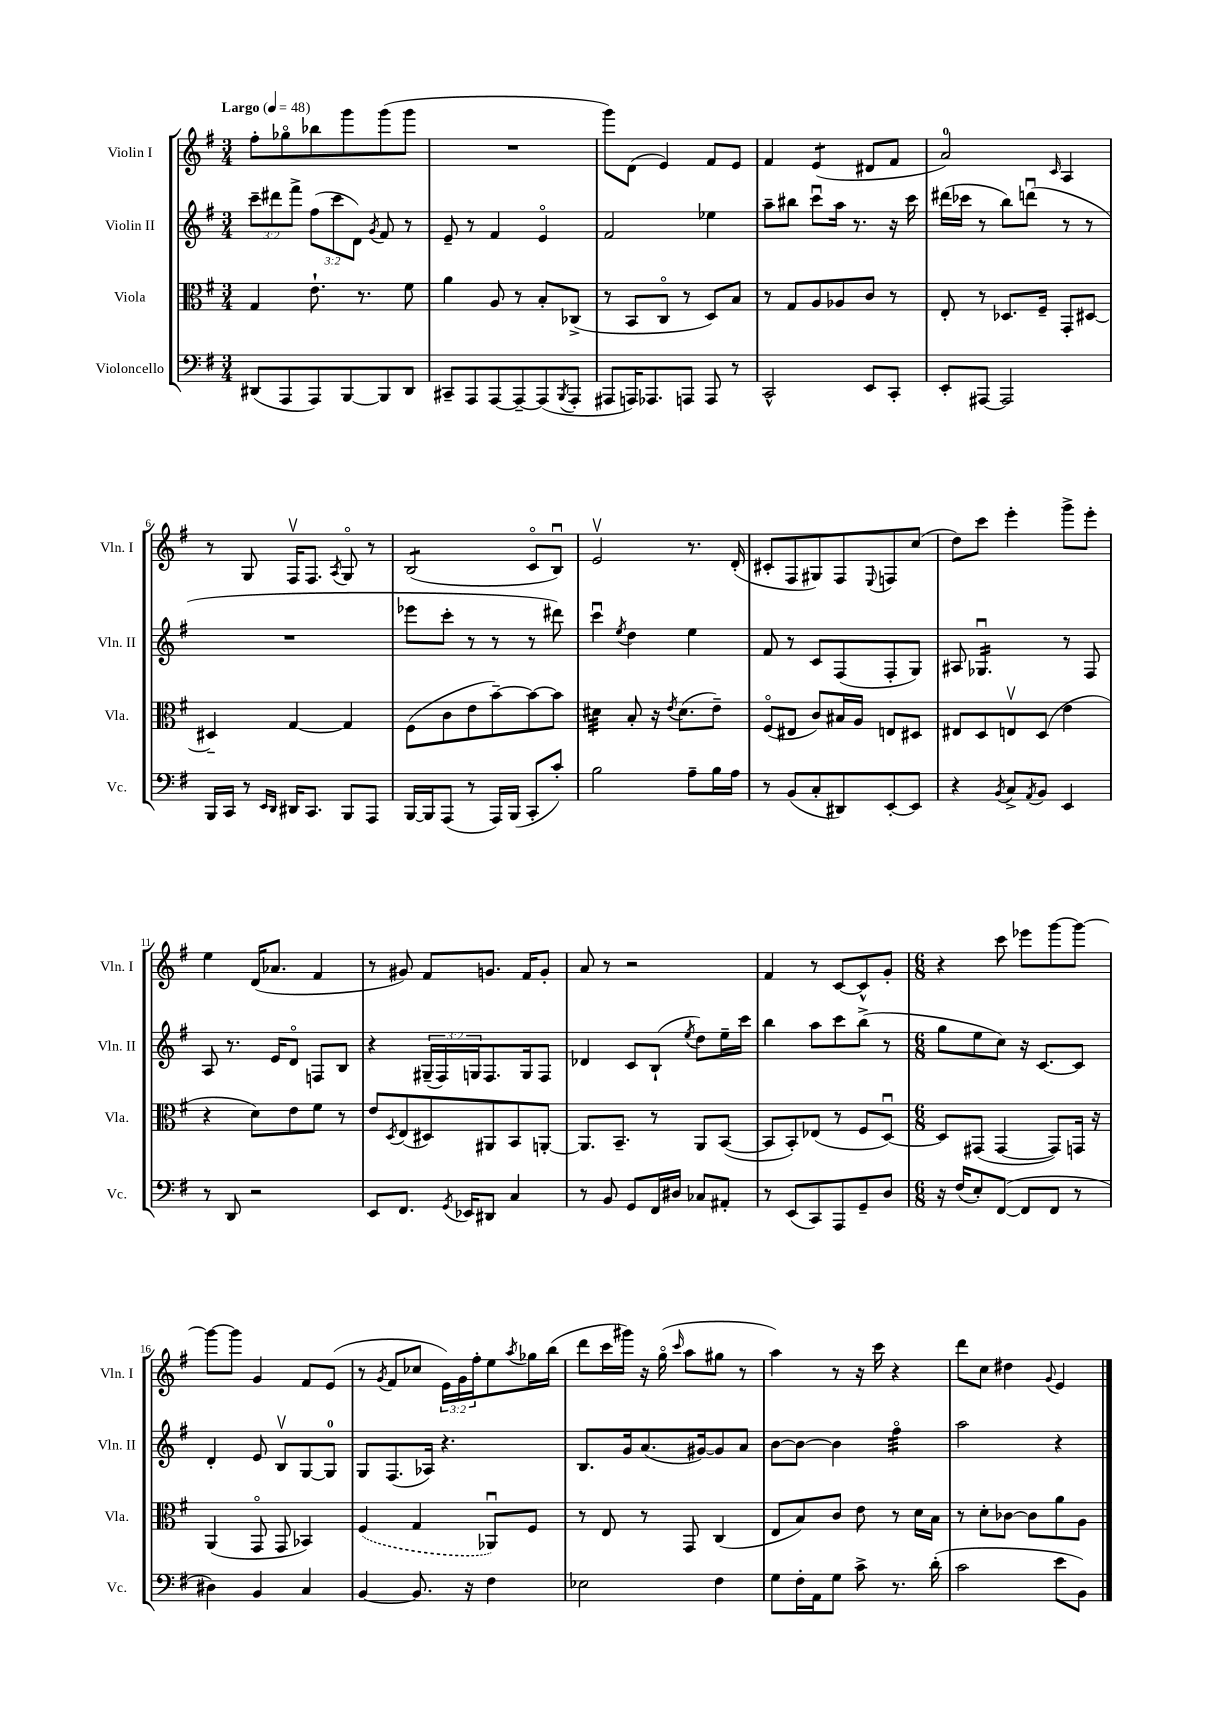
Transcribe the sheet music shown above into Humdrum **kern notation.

**kern	**kern	**kern	**kern
*staff4	*staff3	*staff2	*staff1
*clefF4	*clefC3	*clefG2	*clefG2
*k[f#]	*k[f#]	*k[f#]	*k[f#]
*M3/4	*M3/4	*M3/4	*M3/4
*MM48	*MM48	*MM48	*MM48
(8DD#	4G	12ccc~	8ff#'
.	.	12ddd#	.
8AAA	.	.	8gg-o
.	.	12fff#^	.
8AAA)	8.e`	(12ff#	8bb-
.	.	12ccc	.
[8BBB	.	.	8ggg
.	.	12d)	.
.	8.r	.	.
.	.	8qg	.
8BBB]	.	8f#	(8ggg
8DD#	8f#	8r	8ggg
=	=	=	=
8CC#~	4a	8e~	2.r
8AAA	.	8r	.
[8AAA	8A	4f#	.
8AAA~_	8r	.	.
(8AAA]	8B'	4eo	.
8qBBB	.	.	.
8AAA'	(8C-^	.	.
=	=	=	=
8AAA#	8r	2f#	8ggg)
16AAA)	8BB	.	(8d
8.AAA-	.	.	.
.	8Co	.	4e)
8AAA	8r	.	.
8AAA	8D)	4ee-	8f#
8r	8B	.	8e
=	=	=	=
2CC^^	8r	8aa~	4f#
.	8G	8bb#	.
.	8A	8cccu	(4e
.	8A-	16aa	.
.	.	8.r	.
8EE	8c	.	8d#
8CC'	8r	16r	8f#
.	.	16ccc	.
=	=	=	=
8EE'	8E'	(16ddd#	2a)
.	.	16ccc-	.
[8AAA#	8r	8r	.
2AAA#]	8.D-	8bb)	.
.	.	(8dddu	.
.	16F#~	.	.
.	.	.	16qqc
.	8GG'	8r	4A
.	[8D#	8r	.
=	=	=	=
16BBB	4D#~]	2.r	8r
16CC	.	.	.
8r	.	.	8G
16qqEE	.	.	.
16qqDD	.	.	.
16DD#	[4G	.	16F#v
8.CC	.	.	8.F#
.	.	.	8qA
8BBB	4G]	.	8Go
8AAA	.	.	8r
=	=	=	=
[16BBB	(8F#	8eee-	(2B
16BBB]	.	.	.
(8AAA	8c	8ccc'	.
8r	8e	8r	.
16AAA)	[8b~)	8r	.
(16BBB	.	.	.
8CC'	8b_	8r	8co
8c')	8b]	8ddd#)	8Bu)
=	=	=	=
2B	4d#	4cccu	2ev
.	.	8qee	.
.	8B'	4dd	.
.	16r	.	.
.	8qe	.	.
.	(8.d#	.	.
8A~	.	4ee	8.r
16B	8e~)	.	.
16A	.	.	(16d'
=	=	=	=
8r	(8F#o	8f#	8c#'
(8BB	8E#	8r	8F#
8C'	8c)	8c	8G#)
8DD#)	16B#	(8F#	8F#
.	16A	.	.
.	.	.	8qqE
[8EE'	8E	8F#'	8F
8EE]	8D#	8G)	(8cc
=	=	=	=
4r	8E#	8A#	8dd)
.	8D	4.G-u	8ccc
8qBB	.	.	.
8C^	8Ev	.	4eee'
8qAA	.	.	.
8BB	(8D	.	.
4EE	4e	8r	8ggg^
.	.	8F#	8eee'
=	=	=	=
8r	4r	8A	4ee
8DD	.	8.r	.
2r	8d)	.	(16d
.	.	16e	8.a-
.	8e	8do	.
.	8f#	8F	4f#
.	8r	8B	.
=	=	=	=
8EE	8e	4r	8r
.	8qD	.	.
8.FF#	(8E	.	8g#)
.	8D#)	(24G#~	8f#
.	.	24F#)	.
8qGG	.	.	.
16EE-	.	.	.
.	.	24G	.
8DD#	8AA#	8.F#	8.g
4C	8BB	.	.
.	.	16G	16f#
.	[8AA'	8F#	8g'
=	=	=	=
8r	8.AA]	4d-	8a
8BB	.	.	8r
.	8.BB~	.	.
8GG	.	8c	2r
16FF#	8r	(8B`	.
16D#	.	.	.
.	.	8qee	.
8C-	8AA	8dd)	.
8AA#'	([8BB	16ee~	.
.	.	16ccc	.
=	=	=	=
8r	8BB]	4bb	4f#
(8EE	8BB')	.	.
8CC)	(8E-	8aa	8r
8AAA	8r	8ccc	[8c
8GG~	8F#	(8bb^	8c^^]
8D	[8Du)	8r	8g'
=	=	=	=
*M6/8	*M6/8	*M6/8	*M6/8
16r	8D]	8gg	4r
(16F#	.	.	.
8E')	(8GG#	8ee	.
([8FF#	[4GG#	8cc)	8ccc
8FF#]	.	16r	8eee-
.	.	[8.c	.
8FF#	8GG#])	.	[8ggg
8r	16GG	8c]	8ggg_
.	16r	.	.
=	=	=	=
4D#)	(4AA	4d'	8ggg_
.	.	.	8ggg]
4BB	8GGo	8e	4g
.	8GG	8Bv	.
4C	4BB-)	[8G	8f#
.	.	8G]	(8e
=	=	=	=
[4BB	(4F#	8G	8r
.	.	.	8qg
.	.	(8.F#	8f#
8.BB]	4G	.	8cc-
.	.	16A-)	.
.	.	4.r	24e)
.	.	.	24g
16r	.	.	.
.	.	.	24ff#'
4F#	8AA-u)	.	8ee
.	.	.	8qaa
.	8F#	.	16gg-
.	.	.	(16bb
=	=	=	=
2E-	8r	8.B	8ddd
.	8E	.	16ccc
.	.	16g	16ggg#)
.	8r	(8.a	16r
.	.	.	(16ggo
.	.	.	16qqccc
.	8GG	.	8aa
.	.	[16g#)	.
4F#	(4C	8g#]	8gg#
.	.	8a	8r
=	=	=	=
8G	8E	[8b	4aa)
16F#'	8B)	8b_	.
16AA	.	.	.
8G	8c	4b]	8r
8c^	8e	.	16r
.	.	.	16ccc
8.r	8r	4ff#o	4r
.	16d	.	.
(16d'	16B	.	.
=	=	=	=
2c	8r	2aa	8ddd
.	8d'	.	8cc
.	[8c-	.	4dd#
.	8c-]	.	.
.	.	.	8qqg
8e	8a	4r	4e
8BB)	8A	.	.
==	==	==	==
*-	*-	*-	*-
